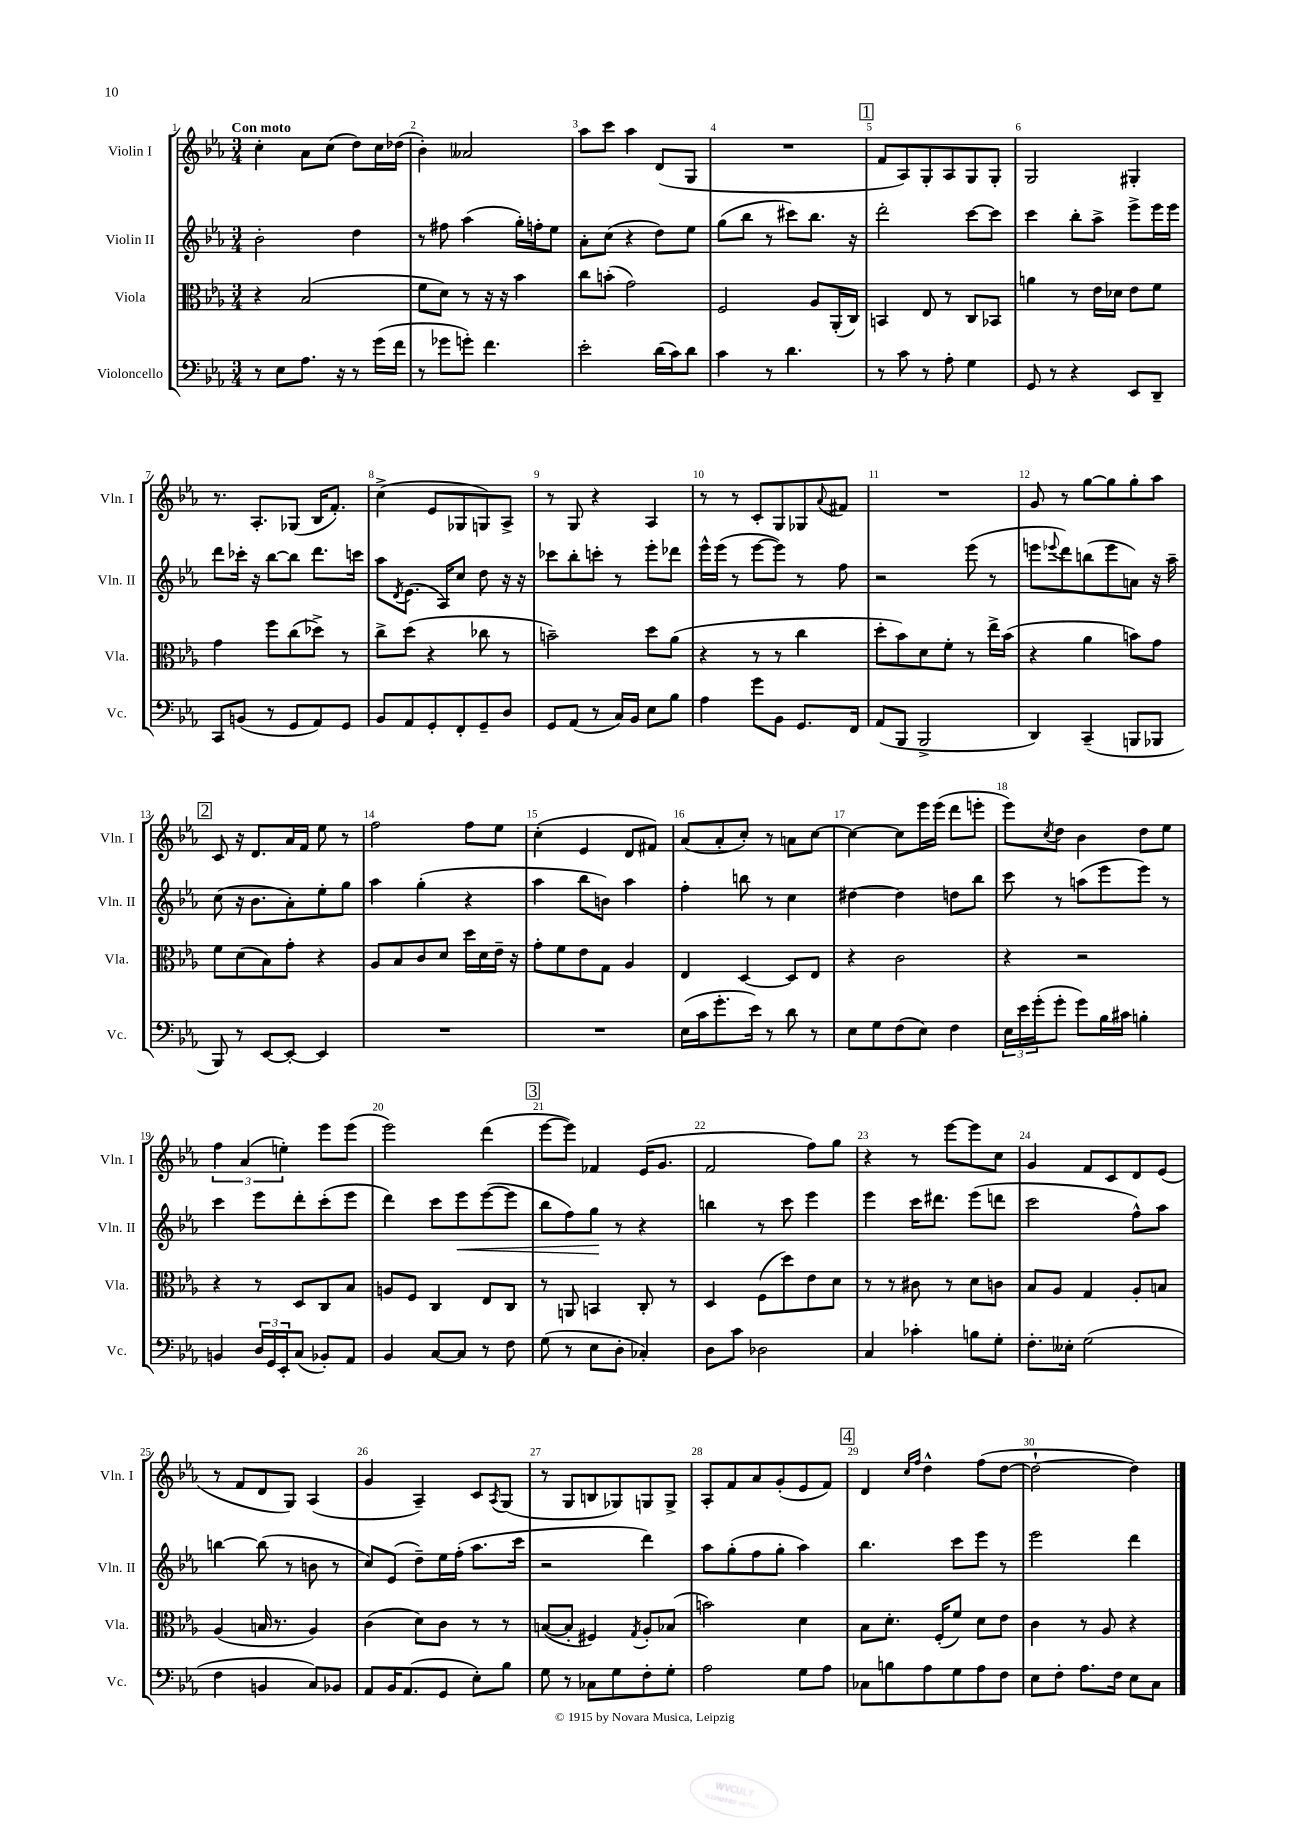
<<
\new StaffGroup <<
\new Staff = "s0" \with { instrumentName = "Violin I" shortInstrumentName = "Vln. I" } {
    \clef treble \key ees \major \numericTimeSignature \time 3/4 \tempo "Con moto"
    c''4-. aes'8 c''8( d''8) c''16 des''16( |
    bes'4-.) aeses'2 |
    aes''8 c'''8 aes''4 d'8( g8 |
    R2. |
    \mark \markup { \box "1" } f'8 aes8) g8-. aes8 g8 g8-. |
    g2 gis4-. |
    r8. aes8.-. ges8( bes16 f'8.-.) |
    c''4->( ees'8 ges8 g8) aes8-> |
    r8 g8 r4 aes4 |
    r8 r8 c'8-. g8 ges8 \appoggiatura { aes'8 } fis'8 |
    R2. |
    g'8 r8 g''8~ g''8 g''8-. aes''8 |
    \mark \markup { \box "2" } c'8 r16 d'8. aes'16 f'16 ees''8 r8 |
    f''2 f''8 ees''8 |
    c''4-.( ees'4 d'8 fis'8) |
    aes'8( aes'8-. c''8-.) r8 a'8 c''8~ |
    c''4~ c''8 ees'''16 ees'''16( d'''8 e'''8-. |
    ees'''8) \acciaccatura { c''8 } d''8 bes'4 d''8 ees''8 |
    \tuplet 3/2 { f''4 aes'4( e''4-.) } ees'''8 ees'''8( |
    ees'''2) d'''4( |
    \mark \markup { \box "3" } ees'''8~ ees'''8) fes'4 ees'16( g'8. |
    f'2 f''8) g''8 |
    r4 r8 ees'''8~ ees'''8 c''8 |
    g'4 f'8 c'8 d'8 ees'8( |
    r8 f'8 d'8 g8) aes4( |
    g'4 aes4--) c'8 \acciaccatura { aes8 } g8( |
    r8 g8 b8 ges8) g8 g8-> |
    aes8-. f'8 aes'8 g'8-.( ees'8 f'8) |
    \mark \markup { \box "4" } d'4 \grace { c''16 f''16 } d''4-^ f''8( d''8~ |
    d''2~-! d''4) \bar "|." |
}
\new Staff = "s1" \with { instrumentName = "Violin II" shortInstrumentName = "Vln. II" } {
    \clef treble \key ees \major \numericTimeSignature \time 3/4
    bes'2-. d''4 |
    r8 fis''8 aes''4( g''16-.) f''16-. ees''8 |
    aes'8-. c''8( r4 d''8) ees''8 |
    g''8( bes''8 r8 cis'''8) bes''8. r16 |
    \mark \markup { \box "1" } d'''2-. c'''8~ c'''8 |
    c'''4 bes''8-. aes''8-> ees'''8-> ees'''16 ees'''16 |
    d'''8 ces'''16-. r16 bes''8~ bes''8 d'''8. c'''16 |
    aes''8 \acciaccatura { d'8 } ees'8.( aes16) c''8 d''8 r16 r16 |
    ces'''8 bes''8-. c'''8-. r8 ees'''8-. des'''8 |
    ees'''16-^ ees'''16( r8 ees'''8~ ees'''8) r8 f''8 |
    r2 ees'''8( r8 |
    e'''8 \appoggiatura { ees'''8 } d'''8) b''8( ees'''8 a'8) r16 aes''16-- |
    \mark \markup { \box "2" } c''8( r16 bes'8. aes'8-.) ees''8-. g''8 |
    aes''4 g''4-.( r4 |
    aes''4 bes''8 b'8) aes''4 |
    f''4-. b''8 r8 c''4 |
    dis''4~ dis''4 d''8 bes''8 |
    c'''8 r8 a''8( ees'''8 ees'''8) r8 |
    c'''4 ees'''8 d'''8-. c'''8-.( ees'''8 |
    d'''4) c'''8 ees'''8\< ees'''8~( ees'''8 |
    \mark \markup { \box "3" } bes''8 f''8) g''8\! r8 r4 |
    b''4 r8 c'''8 ees'''4 |
    ees'''4 c'''16 dis'''8. ees'''8( d'''8 |
    c'''2 f''8-^) aes''8 |
    b''4~ b''8( r8 b'8 r8 |
    c''8) ees'8( d''8--) ees''16 f''16-.( aes''8. c'''16 |
    r2 d'''4) |
    aes''8 g''8-.( f''8 g''8-. aes''4) |
    \mark \markup { \box "4" } bes''4. c'''8 ees'''8 r8 |
    ees'''2 d'''4 \bar "|." |
}
\new Staff = "s2" \with { instrumentName = "Viola" shortInstrumentName = "Vla." } {
    \clef alto \key ees \major \numericTimeSignature \time 3/4
    r4 bes2( |
    f'8 d'8) r8 r16 r16 bes'4 |
    c''8 b'8-.( g'2) |
    f2 aes8 aes,16-.( c16) |
    \mark \markup { \box "1" } b,4 ees8 r8 c8 bes,8 |
    a'4 r8 ees'16 des'16 ees'8 f'8 |
    g'4 f''8 c''8( des''8->) r8 |
    c''8-> d''8( r4 ces''8 r8 |
    b'2--) d''8 aes'8( |
    r4 r8 r8 c''4 |
    d''8-. bes'8) d'8 f'8-. r8 ees''16-> bes'16( |
    r4 aes'4 b'8) g'8 |
    \mark \markup { \box "2" } f'8 d'8( bes8) g'8-. r4 |
    aes8 bes8 c'8 d'8 d''16 d'16 ees'16-- r16 |
    g'8-. f'8 ees'8 g8 aes4 |
    ees4 d4~ d8 ees8 |
    r4 c'2 |
    r4 r2 |
    r4 r8 d8 c8 bes8 |
    a8 f8 c4 ees8 c8 |
    \mark \markup { \box "3" } r8 a,8 b,4 c8-. r8 |
    d4 f8( d''8) ees'8 d'8 |
    r8 r8 cis'8 r8 d'8 c'8 |
    bes8 aes8 g4 aes8-. b8 |
    aes4( b16 r8. aes4) |
    c'4( d'8) c'8 r8 r8 |
    b8~( b8-. fis4) \acciaccatura { g8 } aes8-. bes8( |
    b'2) d'4 |
    \mark \markup { \box "4" } bes8 d'8.-. f16-.( f'8) d'8 ees'8 |
    c'4 r8 aes8 r4 \bar "|." |
}
\new Staff = "s3" \with { instrumentName = "Violoncello" shortInstrumentName = "Vc." } {
    \clef bass \key ees \major \numericTimeSignature \time 3/4
    r8 ees8 aes8. r16 r8 g'16( f'16 |
    r8 ges'8 g'8-.) f'4. |
    ees'2-. d'16( c'16) d'8 |
    c'4 r8 d'4. |
    \mark \markup { \box "1" } r8 c'8 r8 aes8-. g4 |
    g,8 r8 r4 ees,8 d,8-- |
    c,8 b,8( r8 g,8 aes,8) g,8 |
    bes,8 aes,8 g,8-. f,8-. g,8-- d8 |
    g,8 aes,8( r8 c16) bes,16 ees8 bes8 |
    aes4 g'8 bes,8 g,8. f,16 |
    aes,8( bes,,8 bes,,2-> |
    d,4) c,4--( b,,8 bes,,8 |
    \mark \markup { \box "2" } bes,,8) r8 ees,8~ ees,8~-. ees,4 |
    R2. |
    R2. |
    ees16( c'16 g'8.-. ees'16) r8 d'8 r8 |
    ees8 g8 f8( ees8) f4 |
    \tuplet 3/2 { ees16 ees'16 g'16-.( } g'8-. g'8) bes16 cis'16 b4-. |
    b,4 \tuplet 3/2 { d16 g,16 ees,16-. } c8( bes,8-.) aes,8 |
    bes,4 c8~ c8 r8 f8 |
    \mark \markup { \box "3" } g8( r8 ees8 d8-. ces4-.) |
    d8 c'8 des2 |
    c4 ces'4-. b8 g8-. |
    f8.-. eeses16-. g2( |
    f4 b,4 c8) bes,8 |
    aes,8 bes,16 aes,8.( g,8 ees8-.) bes8 |
    g8 r8 ces8 g8 f8-. g8-. |
    aes2 g8 aes8 |
    \mark \markup { \box "4" } ces8 b8 aes8 g8 aes8 f8 |
    ees8 f8-. aes8. f16 ees8 c8 \bar "|." |
}
>>
>>
\layout { \context { \Score \override BarNumber.break-visibility = ##(#f #t #t) barNumberVisibility = #all-bar-numbers-visible } }
